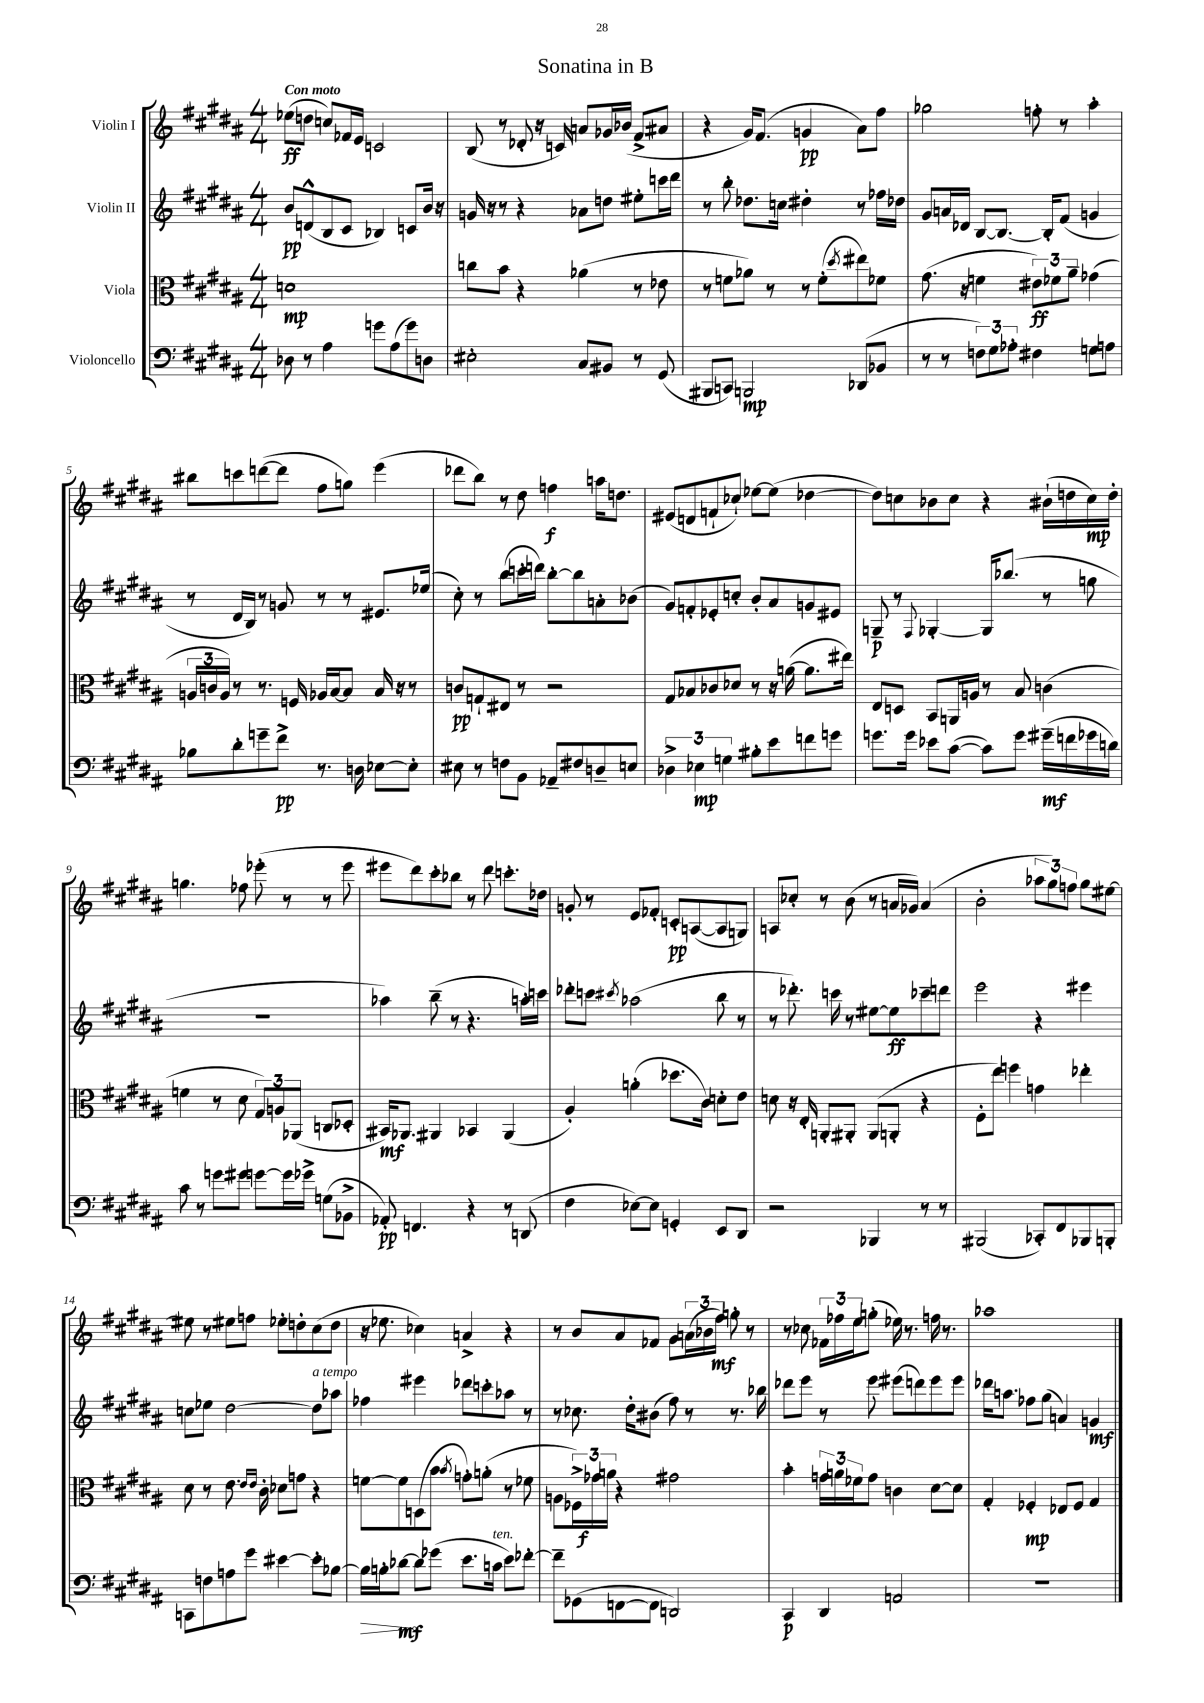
\header { title = "Sonatina in B" }
<<
\new StaffGroup <<
\new Staff = "s0" \with { instrumentName = "Violin I" } {
    \clef treble \key b \major \numericTimeSignature \time 4/4 \tempo "Con moto"
    ees''8\ff( d''8 c''8) fes'16 e'16 c'2 |
    b8( r8 des'8-. r16 c'16) a'8 ges'16 bes'16( fis'8-> ais'8 |
    r4 gis'16) fis'8.( g'4\pp ais'8) fis''8 |
    ges''2 f''8-. r8 ais''4-. |
    bis''8 c'''8 d'''8~( d'''8 fis''8 g''8) e'''4( |
    des'''8 b''8) r8 dis''8 f''4\f a''16 d''8. |
    eis'8( d'8 f'8-! ces''8-!) ees''8~ ees''8( des''4~ |
    des''8) c''8 bes'8 c''8 r4 bis'16-!( d''16 c''16\mp) d''16-. |
    g''4. fes''8 ees'''8-.( r8 r8 ees'''8 |
    eis'''8 dis'''8) cis'''8-. bes''8 r8 dis'''8 c'''8.-. des''16 |
    g'8-. r8 e'8 fes'8-. c'8-.\pp a8~( a8 g8) |
    a8 ces''8-. r8 b'8( r8 a'16 ges'16) a'4( |
    b'2-. \tuplet 3/2 { aes''8 gis''8) f''8 } gis''8 eis''8~ |
    eis''8 r8 eis''8 f''8 ees''8-. d''8-. cis''8( d''8 |
    r16 ees''8. ces''4) a'4-> r4 |
    r8 b'8 ais'8 fes'8 gis'8 \tuplet 3/2 { a'16( bes'16 fis''16\mf) } g''8-. r8 |
    r8 ces''8 \tuplet 3/2 { fes'16 fes''16 e''16 } g''8-.( ees''16) r8. f''16 r8. |
    aes''1 \bar "|." |
}
\new Staff = "s1" \with { instrumentName = "Violin II" } {
    \clef treble \key b \major \numericTimeSignature \time 4/4
    b'8\pp d'8-^( b8 cis'8 bes4) c'8 b'16 r16 |
    g'16 r16 r8 r4 aes'8 d''8 eis''8-. c'''16 dis'''16 |
    r8 b''8-. des''8. c''16 dis''4-. r8 fes''16 des''16 |
    gis'8 a'16 des'16 b8~ b8.~ b16-. fis'8( g'4 |
    r8 dis'16 b16) r8 g'8 r8 r8 eis'8. ees''16( |
    cis''8-.) r8 b''8( c'''16-. d'''16) b''8~-. b''8 a'8-. bes'8( |
    gis'8) f'8-. ees'8-. c''8-. b'8-. ais'8 g'8 eis'8 |
    g8--\p r8 \appoggiatura { fis8 } ges4~-. ges16 bes''8.( r8 g''8 |
    R1 |
    aes''4) b''8--( r8 r4. a''16-.) c'''16 |
    des'''8-. c'''8 \acciaccatura { cis'''8 } aes''2( b''8 r8 |
    r8 des'''8.-.) c'''16 r8 eis''8~ eis''8\ff ces'''8-- d'''8 |
    e'''2 r4 eis'''4 |
    c''8 ees''8 dis''2~ dis''8^\markup { \italic "a tempo" } aes''8 |
    fes''4 eis'''4 des'''8 c'''8-. aes''8 r8 |
    r8 ces''8. dis''16-. bis'8( fis''8) r8 r8. bes''16 |
    des'''8 e'''8 r8 e'''8 eis'''8( d'''8) eis'''8 eis'''8 |
    des'''16 a''8. fes''8 gis''8( a'4) g'4\mf \bar "|." |
}
\new Staff = "s2" \with { instrumentName = "Viola" } {
    \clef alto \key b \major \numericTimeSignature \time 4/4
    d'1\mp |
    c''8 b'8 r4 aes'4( r8 ees'8 |
    r8 f'8 aes'8) r8 r8 f'8-.( \acciaccatura { dis''8 } eis''8) fes'8 |
    gis'8.( r16 f'4 \tuplet 3/2 { eis'8\ff) fes'8 ais'8-- } ges'4( |
    \tuplet 3/2 { a16 c'16 a16) } r8 r8. f16 aes16 b16~ b8 b16 r16 r8 |
    c'8\pp g8-! eis8 r8 r2 |
    gis8 bes8 ces'8 des'8 r8 r16 a'16~( a'8. eis''16) |
    e8 d8 b,8 a,16 a16 r8 b8 c'4( |
    f'4 r8 dis'8 \tuplet 3/2 { gis8) a8 aes,8( } c8 des8-. |
    bis,16\mf) aes,8. ais,4 bes,4 ais,4( |
    ais4-.) a'4-.( des''8. cis'16) d'8-. e'8 |
    d'8 r16 e16-. a,8-. ais,8-. ais,8( a,8-. r4 |
    fis8-. e''8) f''4 g'4 ees''4-. |
    dis'8 r8 e'8. \grace { e'16 e'16 } cis'16-. des'8 g'8 r4 |
    f'8~ f'8 d8( b'8 \acciaccatura { b'8 } g'8-.) a'8-.( r8 fes'8 |
    a8 \tuplet 3/2 { fes16->) ges'16\f a'16 } r4 gis'2 |
    b'4-. \tuplet 3/2 { g'16 a'16 fes'16 } g'8 c'4 dis'8~ dis'8 |
    gis4-. fes4-.\mp ees8 fes8 gis4 \bar "|." |
}
\new Staff = "s3" \with { instrumentName = "Violoncello" } {
    \clef bass \key b \major \numericTimeSignature \time 4/4
    des8 r8 ais4 g'8 ais8( g'8) d8 |
    eis2-. cis8 bis,8 r8 gis,8( |
    bis,,8 c,8) b,,2\mp des,8( bes,8 |
    r8 r8 \tuplet 3/2 { f8) gis8 aes8-. } fis4 g8 a8 |
    bes8 dis'8-. g'8-- fis'8->\pp r8. d16 ees8~ ees8-. |
    eis8 r8 f8 b,8 aes,8-- fis8 d8-- e8 |
    \tuplet 3/2 { des4-> ees4\mp g4 } bis8-. e'8 f'8 g'8 |
    g'8. g'16 ees'8 cis'8~( cis'8) g'8 gis'16--\mf( f'16 ges'16 d'16) |
    cis'8 r8 g'8 gis'8 g'8~ g'16 ges'16-> g8( bes,8-> |
    aes,8-.\pp) f,4. r4 r8 d,8( |
    fis4 ees8~) ees8 g,4-. e,8 dis,8 |
    r2 bes,,4 r8 r8 |
    bis,,2( ces,8-.) fis,8 bes,,8 b,,8-. |
    c,8 f8 a8 gis'8 eis'4~ eis'8-. bes8~ |
    \once \override Hairpin.circled-tip = ##t bes16\> b16-. des'8~\mf\! des'8 ges'8( e'8. c'16^\markup { \italic "ten." } e'8) fes'8~-. |
    fes'8-- ges,8( f,8~ f,8 d,2) |
    cis,4\p dis,4 a,2 |
    R1 \bar "|." |
}
>>
>>
